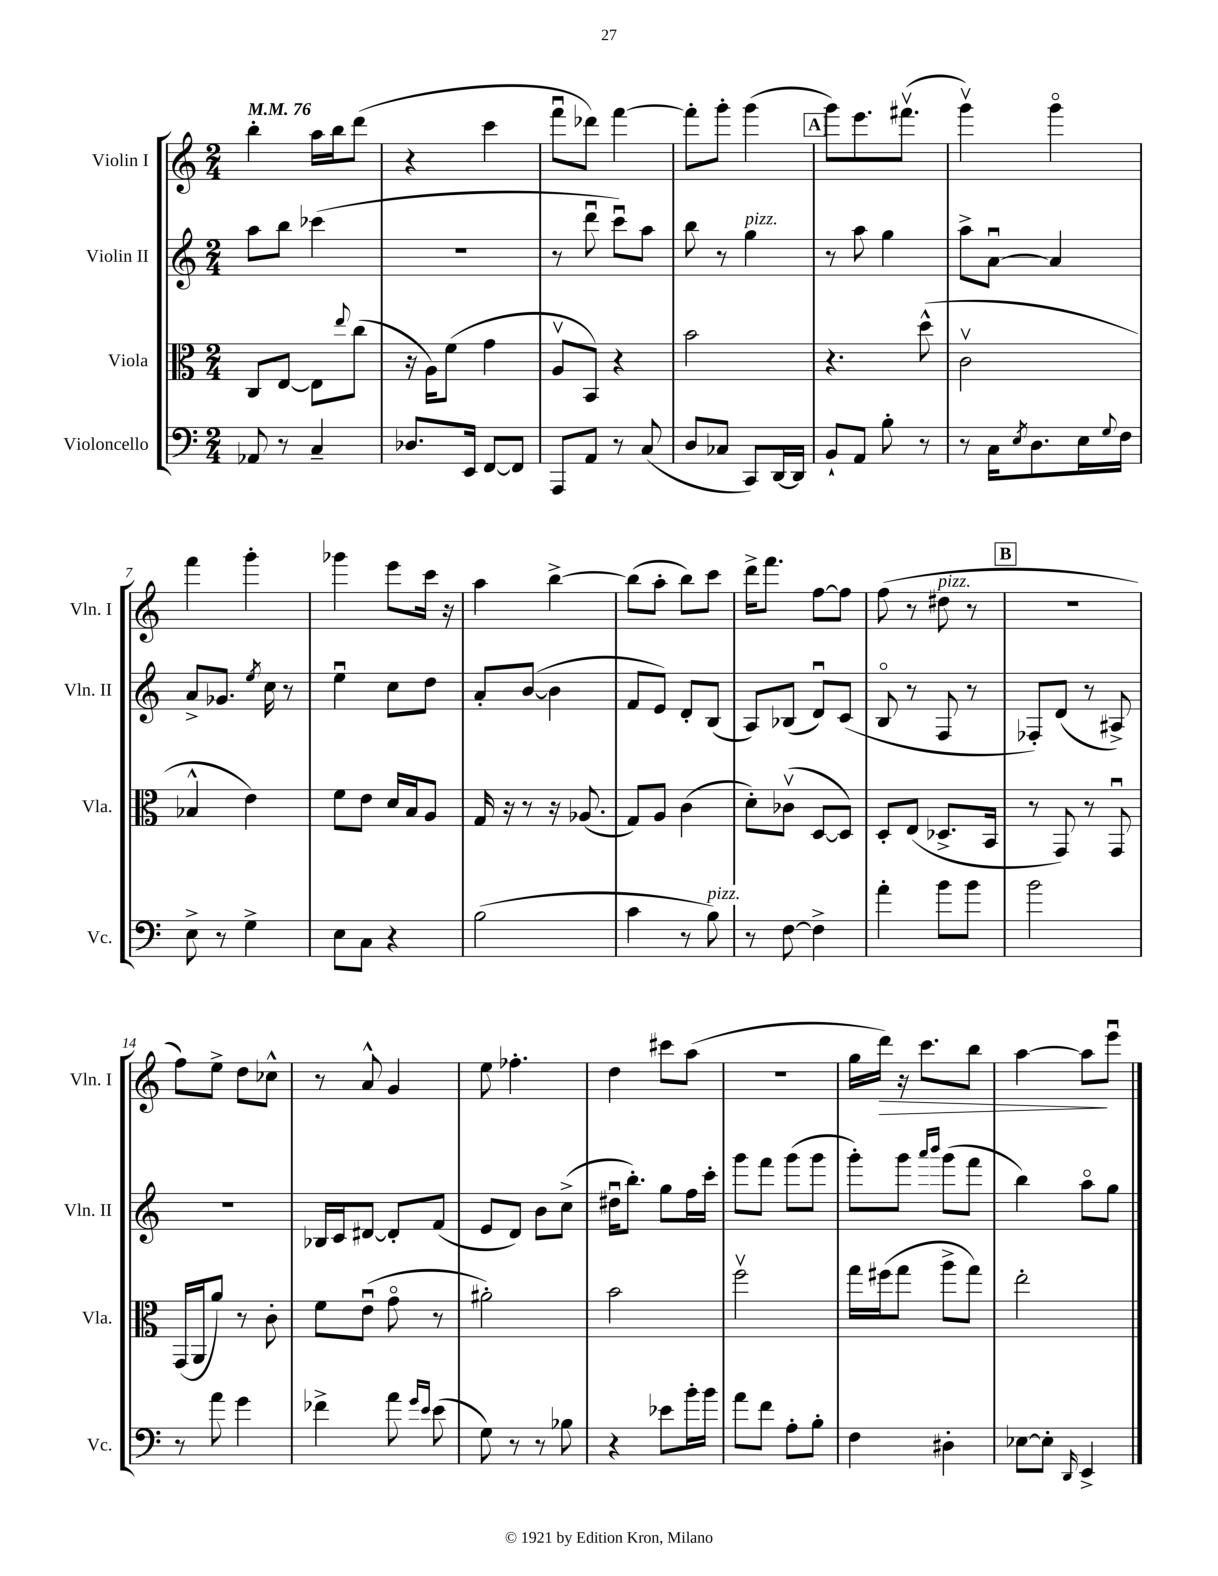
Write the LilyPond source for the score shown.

<<
\new StaffGroup <<
\new Staff = "s0" \with { instrumentName = "Violin I" shortInstrumentName = "Vln. I" } {
    \clef treble \key c \major \numericTimeSignature \time 2/4 \tempo 4 = 76
    b''4-. a''16 b''16 d'''8( |
    r4 c'''4 |
    f'''8\downbow des'''8) f'''4~ |
    f'''8-. g'''8-. g'''4( |
    \mark \markup { \box "A" } g'''8) e'''8. fis'''8.\upbow( |
    g'''4\upbow) g'''4\flageolet |
    f'''4 g'''4-. |
    ges'''4 e'''8 c'''16 r16 |
    a''4 b''4~-> |
    b''8( a''8-. b''8) c'''8 |
    d'''16-> f'''8. f''8~ f''8 |
    f''8( r8 dis''8^\markup { \italic "pizz." } r8 |
    \mark \markup { \box "B" } R2 |
    f''8) e''8-> d''8 ces''8-^ |
    r8 a'8-^ g'4 |
    e''8 fes''4.-. |
    d''4 cis'''8 a''8( |
    R2 |
    g''16 d'''16\>) r16 c'''8. b''8 |
    a''4~ a''8\! e'''8\downbow \bar "|." |
}
\new Staff = "s1" \with { instrumentName = "Violin II" shortInstrumentName = "Vln. II" } {
    \clef treble \key c \major \numericTimeSignature \time 2/4
    a''8 b''8 ces'''4( |
    r2 |
    r8 d'''8\downbow c'''8\downbow) a''8 |
    b''8 r8 g''4^\markup { \italic "pizz." } |
    \mark \markup { \box "A" } r8 a''8 g''4 |
    a''8-> a'8~\downbow a'4 |
    a'8-> ges'8. \acciaccatura { e''8 } c''16 r8 |
    e''4\downbow c''8 d''8 |
    a'8-. b'8~( b'4 |
    f'8 e'8) d'8-. b8( |
    a8) bes8( d'8\downbow) c'8( |
    b8\flageolet r8 f8 r8 |
    \mark \markup { \box "B" } fes8-.) d'8( r8 ais8->) |
    R2 |
    bes16 c'16 dis'8~ dis'8-. f'8( |
    e'8 d'8) b'8 c''8->( |
    dis''16\downbow b''8.-.) g''8 f''16 c'''16-. |
    g'''8 f'''8 g'''8( g'''8 |
    g'''8-.) g'''8 \grace { a'''16 b'''16 } g'''8( f'''8 |
    b''4) a''8\flageolet g''8 \bar "|." |
}
\new Staff = "s2" \with { instrumentName = "Viola" shortInstrumentName = "Vla." } {
    \clef alto \key c \major \numericTimeSignature \time 2/4
    c8 e8~ e8 \appoggiatura { e''8 } c''8( |
    r16 a16) f'8( g'4 |
    a8\upbow b,8) r4 |
    b'2 |
    \mark \markup { \box "A" } r4. d''8-^( |
    c'2\upbow |
    bes4-^ e'4) |
    f'8 e'8 d'16 b16 a8 |
    g16 r16 r8 r16 aes8.( |
    g8) a8 c'4( |
    d'8-.) ces'8\upbow( d8~ d8) |
    d8-. e8( des8.-> b,16 |
    \mark \markup { \box "B" } r8 g,8) r8 g,8\downbow |
    g,16( a,16 a'8) r8 c'8-. |
    f'8 e'8\downbow( g'8\flageolet r8 |
    ais'2-.) |
    b'2 |
    f''2\upbow |
    g''16 fis''16( g''8 a''8-> g''8) |
    e''2-. \bar "|." |
}
\new Staff = "s3" \with { instrumentName = "Violoncello" shortInstrumentName = "Vc." } {
    \clef bass \key c \major \numericTimeSignature \time 2/4
    aes,8 r8 c4-- |
    des8. e,16 f,8~ f,8 |
    a,,8 a,8 r8 c8( |
    d8 ces8 c,8) d,16~ d,16 |
    \mark \markup { \box "A" } b,8-! a,8 b8-. r8 |
    r8 c16 \acciaccatura { e8 } d8. e16 \appoggiatura { g8 } f16 |
    e8-> r8 g4-> |
    e8 c8 r4 |
    b2( |
    c'4 r8 b8^\markup { \italic "pizz." }) |
    r8 f8~ f4-> |
    a'4-. b'8 b'8 |
    \mark \markup { \box "B" } b'2 |
    r8 a'8 g'4 |
    fes'4-> a'8 \grace { g'16 e'16 } e'8( |
    g8) r8 r8 bes8 |
    r4 ees'8 b'16-. b'16 |
    a'8 f'8 a8-. b8-. |
    f4 dis4-. |
    ees8~ ees8-. \grace { d,16 } e,4-> \bar "|." |
}
>>
>>
